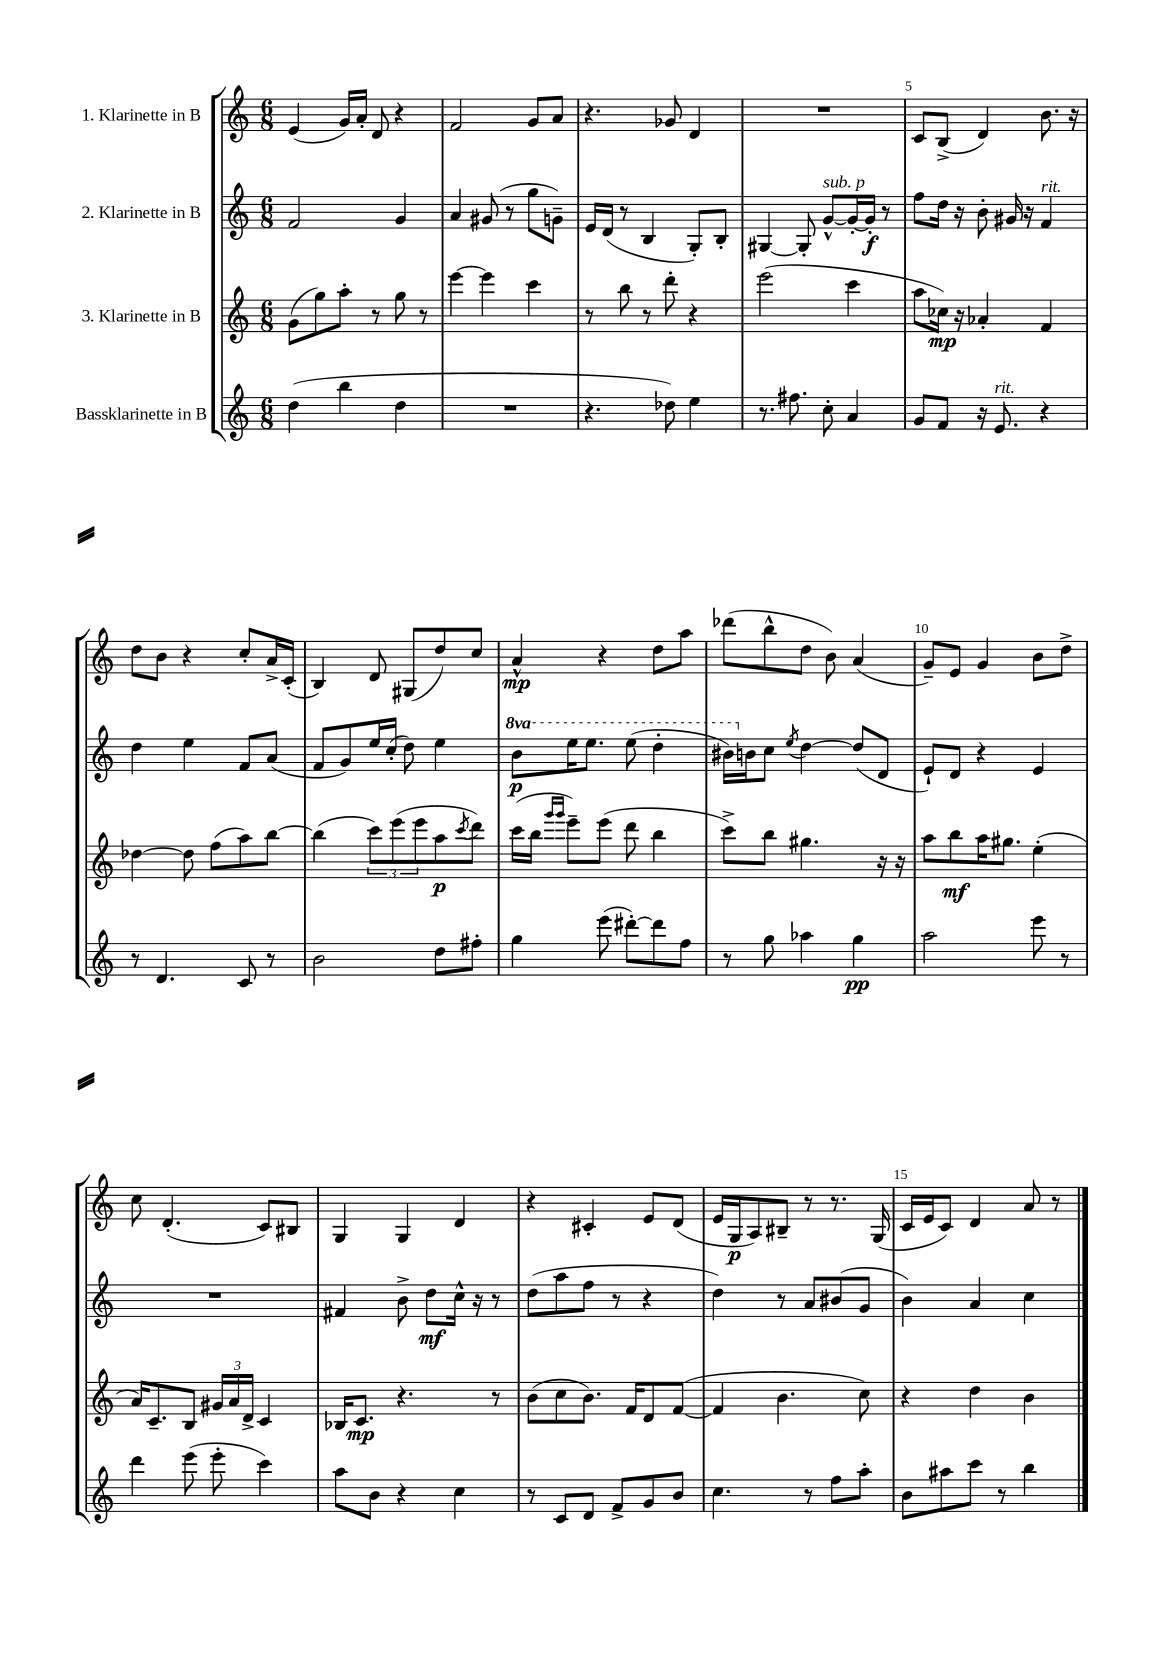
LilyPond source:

<<
\new StaffGroup <<
\new Staff = "s0" \with { instrumentName = "1. Klarinette in B" } {
    \clef treble \key c \major \numericTimeSignature \time 6/8
    e'4( g'16) a'16-. d'8 r4 |
    f'2 g'8 a'8 |
    r4. ges'8 d'4 |
    R2. |
    c'8 b8->( d'4) b'8. r16 |
    d''8 b'8 r4 c''8-. a'16-> c'16-.( |
    b4) d'8 gis8( d''8) c''8 |
    a'4-^\mp r4 d''8 a''8 |
    des'''8( b''8-^ d''8 b'8) a'4( |
    g'8--) e'8 g'4 b'8 d''8-> |
    c''8 d'4.-.( c'8) bis8 |
    g4 g4 d'4 |
    r4 cis'4-. e'8 d'8( |
    e'16 g16\p a8) bis8-- r8 r8. g16( |
    c'16 e'16 c'8) d'4 a'8 r8 \bar "|." |
}
\new Staff = "s1" \with { instrumentName = "2. Klarinette in B" } {
    \clef treble \key c \major \numericTimeSignature \time 6/8 \set Staff.ottavationMarkups = #ottavation-simple-ordinals
    f'2 g'4 |
    a'4 gis'8( r8 g''8 g'8--) |
    e'16 d'16( r8 b4 g8-.) b8-. |
    gis4~ gis8-. g'8~-^^\markup { \italic "sub. p" } g'16~-. g'16-.\f r8 |
    f''8 d''16 r16 b'8-. gis'16 r16 f'4^\markup { \italic "rit." } |
    d''4 e''4 f'8 a'8( |
    f'8 g'8) e''16 c''16-.( d''8) e''4 |
    \ottava #1 b''8\p e'''16 e'''8. e'''8( d'''4-. |
    bis''16) \ottava #0 b'!16 c''8 \acciaccatura { e''8 } d''4~ d''8( d'8 |
    e'8-!) d'8 r4 e'4 |
    R2. |
    fis'4 b'8-> d''8\mf c''16-^ r16 r8 |
    d''8( a''8 f''8 r8 r4 |
    d''4) r8 a'8 bis'8( g'8 |
    b'4) a'4 c''4 \bar "|." |
}
\new Staff = "s2" \with { instrumentName = "3. Klarinette in B" } {
    \clef treble \key c \major \numericTimeSignature \time 6/8
    g'8( g''8) a''8-. r8 g''8 r8 |
    e'''4~ e'''4 c'''4 |
    r8 b''8 r8 d'''8-. r4 |
    e'''2( c'''4 |
    a''8 ces''16\mp) r16 aes'4-. f'4 |
    des''4~ des''8 f''8( a''8) b''8~ |
    b''4( \tuplet 3/2 { c'''8) e'''8( e'''8 } a''8\p \acciaccatura { c'''8 } d'''8) |
    c'''16( b''16 \grace { g'''16 g'''16 } e'''8--) e'''8( d'''8 b''4 |
    c'''8->) b''8 gis''4. r16 r16 |
    a''8 b''8\mf a''16 gis''8. e''4-.( |
    a'16) c'8.-- b8 \tuplet 3/2 { gis'16 a'16 d'16-> } c'4 |
    bes16 c'8.\mp r4. r8 |
    b'8( c''8 b'8.) f'16 d'8 f'8~( |
    f'4 b'4. c''8) |
    r4 d''4 b'4 \bar "|." |
}
\new Staff = "s3" \with { instrumentName = "Bassklarinette in B" } {
    \clef treble \key c \major \numericTimeSignature \time 6/8
    d''4( b''4 d''4 |
    R2. |
    r4. des''8) e''4 |
    r8. fis''8. c''8-. a'4 |
    g'8 f'8 r16 e'8.^\markup { \italic "rit." } r4 |
    r8 d'4. c'8 r8 |
    b'2 d''8 fis''8-. |
    g''4 e'''8( dis'''8~-.) dis'''8 f''8 |
    r8 g''8 aes''4 g''4\pp |
    a''2 e'''8 r8 |
    d'''4 e'''8( e'''8-. c'''4) |
    a''8 b'8 r4 c''4 |
    r8 c'8 d'8 f'8-> g'8 b'8 |
    c''4. r8 f''8 a''8-. |
    b'8 ais''8 c'''8 r8 b''4 \bar "|." |
}
>>
>>
\layout { \context { \Score \override BarNumber.break-visibility = ##(#f #t #t) barNumberVisibility = #(every-nth-bar-number-visible 5) } }
